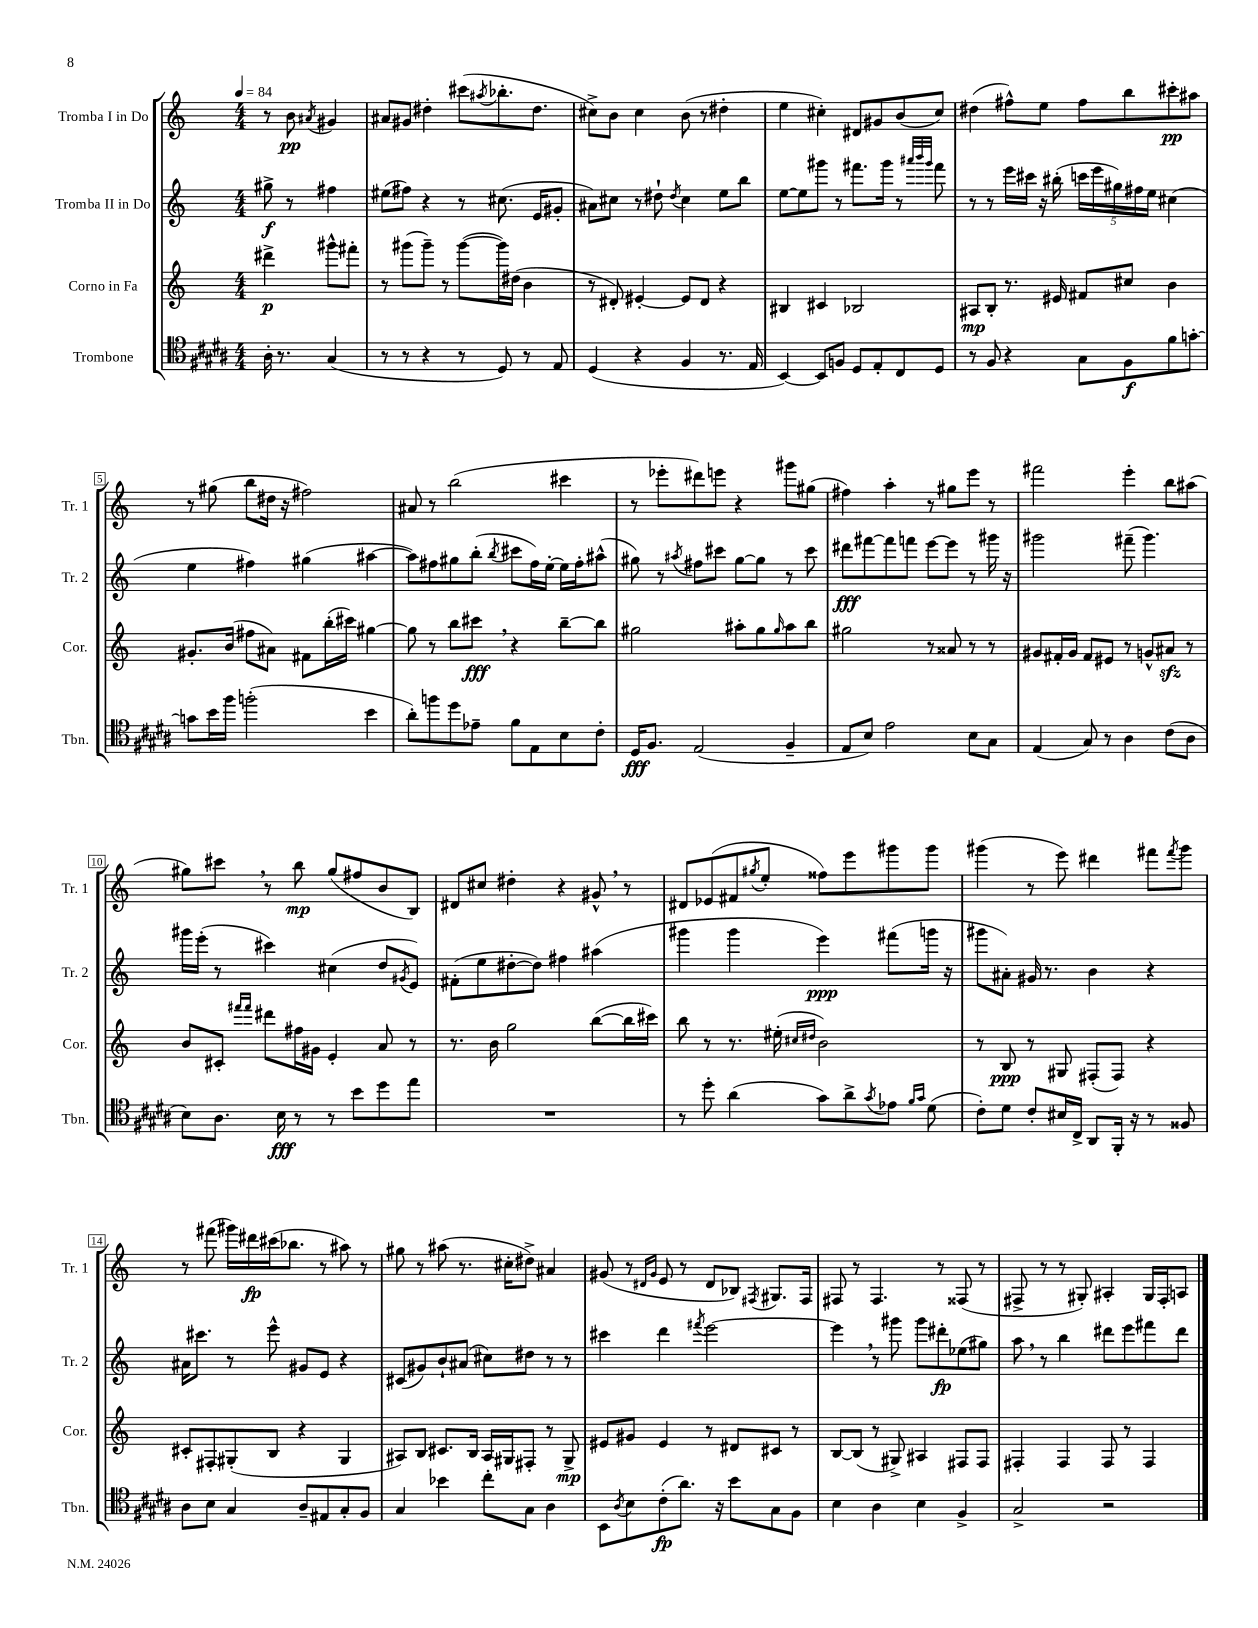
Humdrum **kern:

**kern	**kern	**kern	**kern
*staff4	*staff3	*staff2	*staff1
*clefC4	*clefG2	*clefG2	*clefG2
*k[f#c#g#d#a#]	*k[]	*k[]	*k[]
*M4/4	*M4/4	*M4/4	*M4/4
*MM84	*MM84	*MM84	*MM84
16A#'	4ddd#^	8gg#^	8r
8.r	.	.	.
.	.	8r	8b
.	.	.	8qa#
(4G#	8ggg#^^	4ff#	4g#
.	8fff#'	.	.
=	=	=	=
8r	8r	(8ee#	8a#
8r	(8ggg#	8ff#)	8g#
4r	8ggg#~)	4r	4dd#'
.	8r	.	.
8r	([8ggg#	8r	(8ccc#
.	.	.	8qaa#
8D#)	16ggg#])	(8.cc#	8.bb-'
.	(16dd#	.	.
8r	4b	.	.
.	.	16e	8.dd#
8E	.	8g#'	.
=	=	=	=
(4D#	8r	8a#)	8cc#^)
.	8d#')	8cc#	8b
4r	[4e#'	8r	4cc#
.	.	8dd#`	.
.	.	8qdd#	.
4F#	8e#]	4cc#	(8b
.	8d#	.	8r
8.r	4r	8ee	4dd#'
.	.	8bb	.
16E	.	.	.
=	=	=	=
[4BB)	4B#	[8ee	4ee
.	.	8ee]	.
8BB]	4c#	8ggg#	4cc#')
8F	.	8r	.
8D#	2B-	8.fff#	8d#
8E'	.	.	8g#
.	.	16ggg#	.
8C#	.	8r	(8b
.	.	32qqaaa#	.
.	.	32qqbbb	.
.	.	32qqggg#	.
8D#	.	8fff#	8cc#)
=	=	=	=
8r	8A#	8r	(4dd#
8F#	8B'	8r	.
4r	8.r	16eee	8ff#^^)
.	.	16ccc#	.
.	.	16r	8ee
.	16e#	(16bb#'	.
8G#	8f#	20ccc	8ff#
.	.	20eee	.
.	.	20gg#)	.
8F#	8cc#	.	8bb
.	.	20ff#	.
.	.	20ee	.
8f#	4b	(4cc#	8ccc#'
[8g'	.	.	8aa#
=	=	=	=
8g]	8.g#'	4ee	8r
16b	.	.	(8gg#
16ff#	(16b	.	.
(2ff'	8ff#	4ff#)	8bb
.	8a#)	.	16dd#
.	.	.	16r
.	8f#	(4gg#	2ff#)
.	(16bb'	.	.
.	16ccc#)	.	.
4b	[4gg#	[4aa#	.
=	=	=	=
8a#')	8gg#]	8aa#])	8a#
8ff	8r	8ff#	8r
8dd#	8bb	8gg#	(2bb
8e-~	8ccc#	(8bb'	.
.	.	8qbb	.
8f#	4r	8ccc#	.
8E	.	16ff#)	.
.	.	[16ee'	.
8B	[8bb~	16ee]	4ccc#
.	.	16ff#'	.
8c#'	8bb]	(8aa#^^	.
=	=	=	=
16D#	2gg#	8gg#)	8r
8.F#	.	.	.
.	.	8r	8eee-'
.	.	8qaa#	.
(2E	.	8ff#	8ddd#)
.	.	8ccc#	8eee
.	8aa#'	[8gg#	4r
.	8gg#	8gg#]	.
.	16qqgg#	.	.
4F#~	8aa#	8r	8ggg#
.	8bb	8ccc#	(8gg#
=	=	=	=
8E	2gg#	8ddd#	4ff#)
8B)	.	[8fff#	.
2e	.	8fff#]	4aa'
.	.	8fff	.
.	8r	[8eee	8r
.	8a##	8eee]	8gg#
8B	8r	8r	8eee
8G#	8r	16ggg#	8r
.	.	16r	.
=	=	=	=
(4E	8g#	2ggg#	2fff#
.	16f#'	.	.
.	16g#	.	.
8G#)	8f#	.	.
8r	8e#	.	.
4A#	8r	(8fff#~	4eee'
.	8g^^	4.ggg#)	.
(8c#	8a#	.	8bb
8A#	8r	.	(8aa#
=	=	=	=
8B)	8b	16ggg#	8gg#)
.	.	(16eee'	.
8.A#	8c#'	8r	8ccc#
.	16qqfff#	.	.
.	16qqfff#	.	.
.	8ddd#	4ccc#)	8r
16B	.	.	.
8r	16ff#	.	8bb
.	16g#	.	.
8r	4e'	(4cc#	(8gg#
8b	.	.	8ff#
8dd#	8a	8dd	8b
.	.	8qg#	.
8ee	8r	8e)	8B)
=	=	=	=
1r	8.r	(8f#'	8d#
.	.	8ee	8cc#
.	16b	.	.
.	2gg	[8dd#'	4dd#'
.	.	8dd#])	.
.	.	4ff#	4r
.	([8bb	(4aa#	8g#^^
.	16bb]	.	8r
.	16ccc#)	.	.
=	=	=	=
8r	8bb	4ggg#	8d#
8dd#'	8r	.	(8e-
(4a#	8.r	4ggg#	8f#
.	.	.	8qgg#
.	.	.	8ee'
.	(16ee#'	.	.
.	16qqcc#	.	.
.	16qqdd#	.	.
8g#)	2b)	4eee)	8ff##)
8a#^	.	.	8eee
8qg#	.	.	.
8e-	.	(8fff#	8ggg#
16qqf#	.	.	.
16qqg#	.	.	.
(8d#	.	16ggg	8ggg#
.	.	16r	.
=	=	=	=
8c#')	8r	8ggg#	(4ggg#
8d#	8B	8a#')	.
8c#'	8r	16g#	8r
.	.	8.r	.
16B#	8G#	.	8eee)
16C#^	.	.	.
8AA#	(8F#'	4b	4ddd#
16FF#'	8F#)	.	.
16r	.	.	.
8r	4r	4r	8fff#
.	.	.	8qfff#
8F##	.	.	8ggg#
=	=	=	=
8A#	8c#'	16a#	8r
.	.	8.ccc#	.
8B	8F#'	.	(8fff#
4G#	(8G#'	8r	16ggg#)
.	.	.	16ddd#
.	8B	8eee^^	(16ccc#
.	.	.	8.bb-
8A#~	4r	8g#	.
8E#	.	8e	8r
8G#'	4G#	4r	8aa#)
8F#	.	.	8r
=	=	=	=
4G#	8A#)	(8c#	8gg#
.	8B	8g#)	8r
4b-	8.c#	8b`	(8aa#
.	.	(8a#	8.r
.	16B	.	.
8cc#'	16A#	8cc#)	.
.	16G#	.	16cc#'
8G#	8F#'	8dd#	8dd#^)
4A#	8r	8r	4a#
.	8G#^	8r	.
=	=	=	=
8BB	8e#	4ccc#	(8g#
8qA#	.	.	.
8B	8g#	.	8r
.	.	.	16qqd#
.	.	.	16qqg#
(8c#'	4e#	4ddd	8e
8.a#)	.	.	8r
.	.	8qfff#	.
.	8r	[2eee	8d#
16r	.	.	.
8b	8d#	.	8B-)
.	.	.	8qF#
8G#	8c#	.	8.G#
8F#	8r	.	.
.	.	.	16F#
=	=	=	=
4B	[8B	4eee]	8F#
.	(8B]	.	8r
4A#	8r	8r	4.F#
.	8G#^)	8ggg#	.
4B	4A#	8ggg#	.
.	.	8ddd#'	8r
4F#^	8F#	(8ee-	(8F##
.	8F#	8gg#)	8r
=	=	=	=
2G#^	4F#'	8aa	8F#^
.	.	8r	8r
.	4F#	4bb	8r
.	.	.	8G#')
2r	8F#	8ddd#	4A#'
.	8r	8eee	.
.	4F#	8fff#	16G#
.	.	.	16F#'
.	.	8ddd#	8A
==	==	==	==
*-	*-	*-	*-
